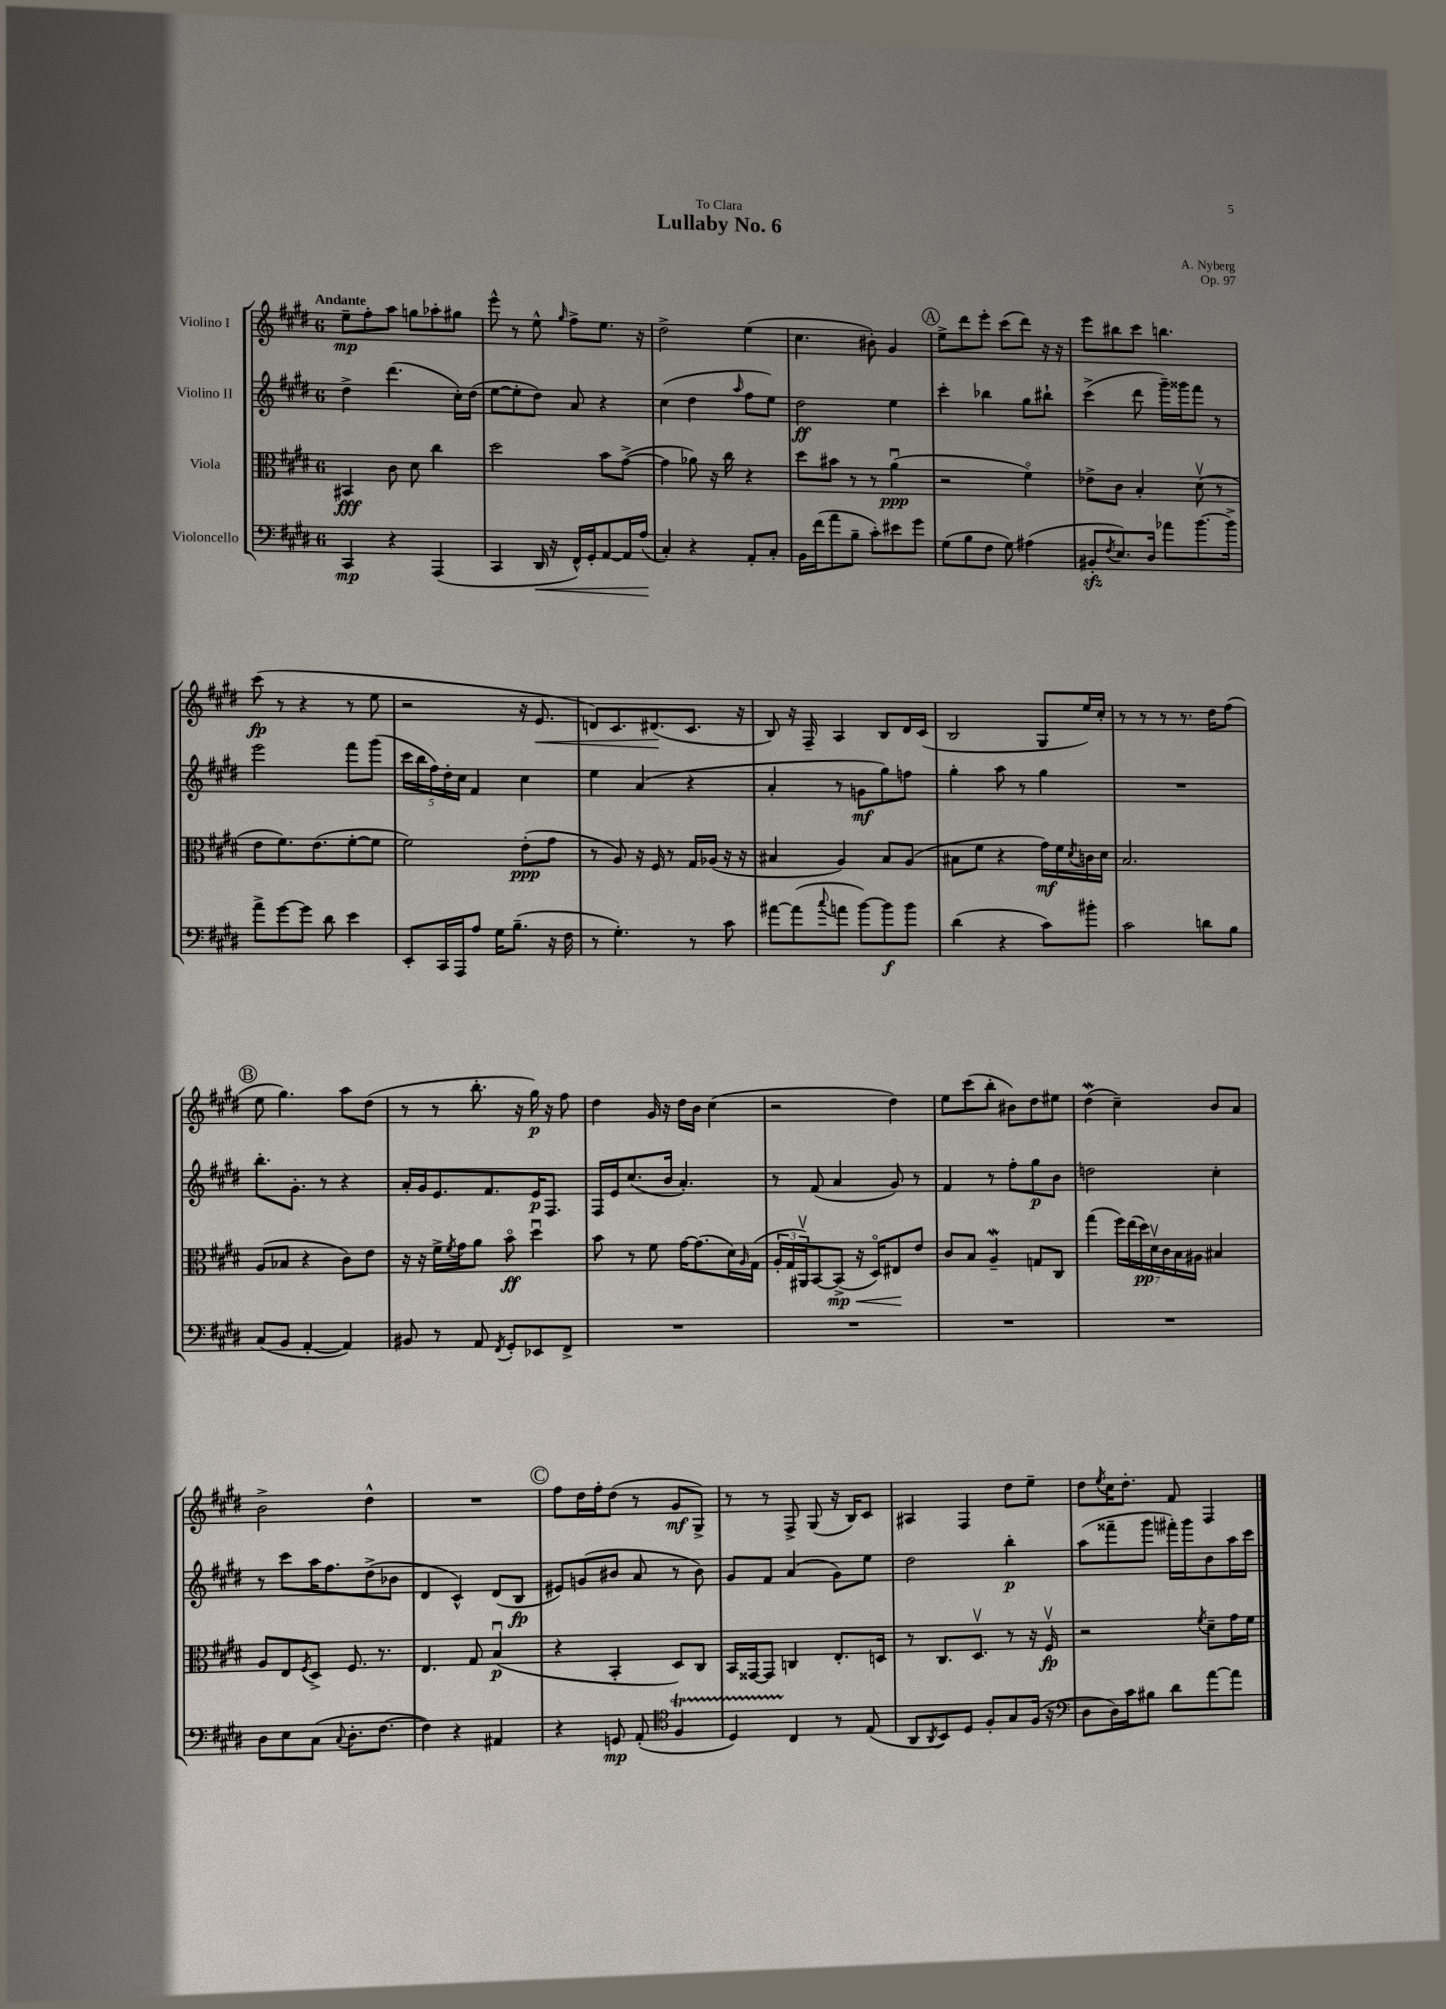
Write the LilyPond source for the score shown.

\header { title = "Lullaby No. 6" composer = "A. Nyberg" dedication = "To Clara" opus = "Op. 97" }
<<
\new StaffGroup <<
\new Staff = "s0" \with { instrumentName = "Violino I" } {
    \clef treble \key e \major \once \override Staff.TimeSignature.style = #'single-digit \time 6/8 \tempo "Andante"
    e''8--\mp fis''8-. a''8 g''8 aes''8-. gis''8 |
    e'''8-^ r8 e''8-^ \grace { gis''16 } fis''8-> e''8. r16 |
    dis''2-> e''4( |
    cis''4. bis'8-.) gis'4 |
    \mark \markup { \circle "A" } e''8-> dis'''8 e'''8-. cis'''8( dis'''8) r16 r16 |
    e'''8 bis''8 cis'''8 b''4. |
    cis'''8\fp( r8 r4 r8 e''8 |
    r2 r16 e'8.\< |
    d'8) cis'8. dis'8.\!( cis'8. r16 |
    b8) r16 fis16-- a4 b8 dis'16 cis'16( |
    b2 gis8 e''16) cis''16-. |
    r8 r8 r8 r8. dis''16 fis''8( |
    \mark \markup { \circle "B" } e''8 gis''4.) a''8 dis''8( |
    r8 r8 b''8.-. r16 gis''16\p) r16 fis''8 |
    dis''4 gis'16 r16 dis''16 b'16 cis''4( |
    r2 dis''4) |
    e''8 cis'''8( b''8-. bis'8) dis''8 eis''8 |
    dis''4\mordent( cis''4--) b'8 a'8 |
    b'2-> dis''4-^ |
    R2. |
    \mark \markup { \circle "C" } fis''8 dis''16 fis''16-. dis''8( r8 gis'8\mf gis8->) |
    r8 r8 fis8-> gis8( r16 b16) cis'8 |
    ais4 fis4 dis''8 e''8-- |
    dis''8 \acciaccatura { e''8 } cis''16 dis''8.-. fis'8 fis4 \bar "|." |
}
\new Staff = "s1" \with { instrumentName = "Violino II" } {
    \clef treble \key e \major \once \override Staff.TimeSignature.style = #'single-digit \time 6/8
    dis''4-> dis'''4.( cis''16-.) dis''16( |
    e''8~ e''8-. dis''8) a'8 r4 |
    cis''4( dis''4 \grace { a''16 } fis''8 e''8) |
    dis''2\ff e''4 |
    \mark \markup { \circle "A" } cis'''4-. bes''4 gis''8 bis''8-! |
    cis'''4->( dis'''8 gis'''16--) gisis'''16 fis'''8 r8 |
    e'''2 fis'''8 gis'''8( |
    \tuplet 5/4 { cis'''16 b''16 fis''16) dis''16-. cis''16 } fis'4 cis''4 |
    e''4 a'4( r4 |
    a'4-. r8 g'8\mf gis''8) f''8 |
    gis''4-. a''8 r8 gis''4 |
    R2. |
    \mark \markup { \circle "B" } b''8.-. gis'8.-. r8 r4 |
    a'16-. gis'16 e'8. fis'8. e'16\p fis8. |
    fis16 e'16 cis''8.( b'16 a'4.-.) |
    r8 fis'8( a'4 gis'8) r8 |
    fis'4 r8 fis''8-. gis''8\p b'8 |
    d''2 cis''4-. |
    r8 cis'''8 a''16 fis''8. dis''8->( bes'8 |
    dis'4 cis'4-^) dis'8( b8\fp |
    \mark \markup { \circle "C" } eis'8) g'8( bis'8 a'8 r8 bis'8) |
    gis'8 fis'8 a'4( gis'8) e''8 |
    dis''2 b''4-.\p |
    a''8( fisis'''8-- gis'''8 fis'''16-.) gis'''16 b'8 a''16 cis'''16 \bar "|." |
}
\new Staff = "s2" \with { instrumentName = "Viola" } {
    \clef alto \key e \major \once \override Staff.TimeSignature.style = #'single-digit \time 6/8
    bis,4\fff cis'8 dis'8 cis''4 |
    dis''2 b'8 gis'8~->( |
    gis'4 aes'8) r16 cis''16 r4 |
    dis''8 bis'8 r8 r8 a'4\downbow\ppp( |
    \mark \markup { \circle "A" } r2 fis'4\flageolet) |
    ees'8-> cis'8 b4-. dis'8\upbow( r8 |
    e'8 fis'8.) e'8.( fis'8~-. fis'8 |
    fis'2) e'8-.\ppp( gis'8 |
    r8 a8) r16 fis16 r8 gis16 aes16( r16 r16 |
    bis4 a4) bis8 a8( |
    bis8 fis'8 r4 gis'16\mf) fis'16 \acciaccatura { dis'8 } c'16 dis'16 |
    b2. |
    \mark \markup { \circle "B" } a8( bes8 r4 cis'8) e'8 |
    r16 r16 fis'16-> \acciaccatura { fis'8 } gis'16 a'8 b'8\flageolet\ff dis''4\downbow |
    b'8 r8 fis'8 gis'16~ gis'8.( dis'16) \grace { a16 } gis16( |
    \tuplet 3/2 { a16-. gis16 ais,16\upbow) } b,8~ b,8->\mp\<( r16 dis16\flageolet) eis8\! e'8 |
    cis'8 b8 a4--\mordent g8 cis8 |
    gis''4( \tuplet 7/4 { fis''16) e''16( dis''16\pp) dis'16\upbow cis'16 b16 ais16 } bis4 |
    a8 e8 \acciaccatura { fis8 } dis8-> fis8. r8. |
    e4. gis8 b4\downbow\p( |
    \mark \markup { \circle "C" } r4 b,4-. dis8) cis8 |
    b,16 gisis,16~ gisis,8 c4 e8.-. d16 |
    r8 cis8. dis8.\upbow r8 r16 fis16\upbow\fp |
    r2 \acciaccatura { fis'8 } dis'8-- gis'16 fis'16 \bar "|." |
}
\new Staff = "s3" \with { instrumentName = "Violoncello" } {
    \clef bass \key e \major \once \override Staff.TimeSignature.style = #'single-digit \time 6/8
    cis,4\mp r4 a,,4( |
    cis,4 dis,16\< r16 fis,16-^) gis,16-. a,8~ a,16 a16\!( |
    cis4-.) r4 a,8-. cis8-. |
    b,16 fis'16( a'8 b8-- cis'8-.) eis'8 gis'8 |
    \mark \markup { \circle "A" } gis8( b8 fis8 gis8) ais4( |
    bis,8-.\sfz \acciaccatura { fis8 } e8.) dis16 aes'8 b'8.~ b'16-> |
    a'8-> gis'8~ gis'8 dis'8 e'4 |
    e,8-. cis,16 a,,16 a8 gis16 b8.--( r16 fis16 |
    r8 gis4.-.) r8 cis'8 |
    ais'8~ ais'8( \appoggiatura { cis''8 } a'8 b'8~) b'8\f b'8 |
    dis'4( r4 cis'8) bis'8-. |
    cis'2 d'8 b8 |
    \mark \markup { \circle "B" } cis8( b,8 a,4~-. a,4) |
    bis,8 r8 a,8 \acciaccatura { fis,8 } gis,8-. ees,8 fis,8-> |
    R2. |
    R2. |
    R2. |
    R2. |
    dis8 e8 cis8( \appoggiatura { cis8 } dis8.-. fis8.~ |
    fis4) r4 ais,4 |
    \mark \markup { \circle "C" } r4 g,8\mp a,8-.( \clef tenor fis4\startTrillSpan |
    dis4) cis4\stopTrillSpan r8 e8( |
    a,8 \acciaccatura { a,8 } b,8) dis8 fis8-. gis8 fis16( r16 |
    \clef bass dis8 dis16) cis'16 bis8 dis'8 a'8~ a'8 \bar "|." |
}
>>
>>
\layout { \context { \Score \remove "Bar_number_engraver" } }
